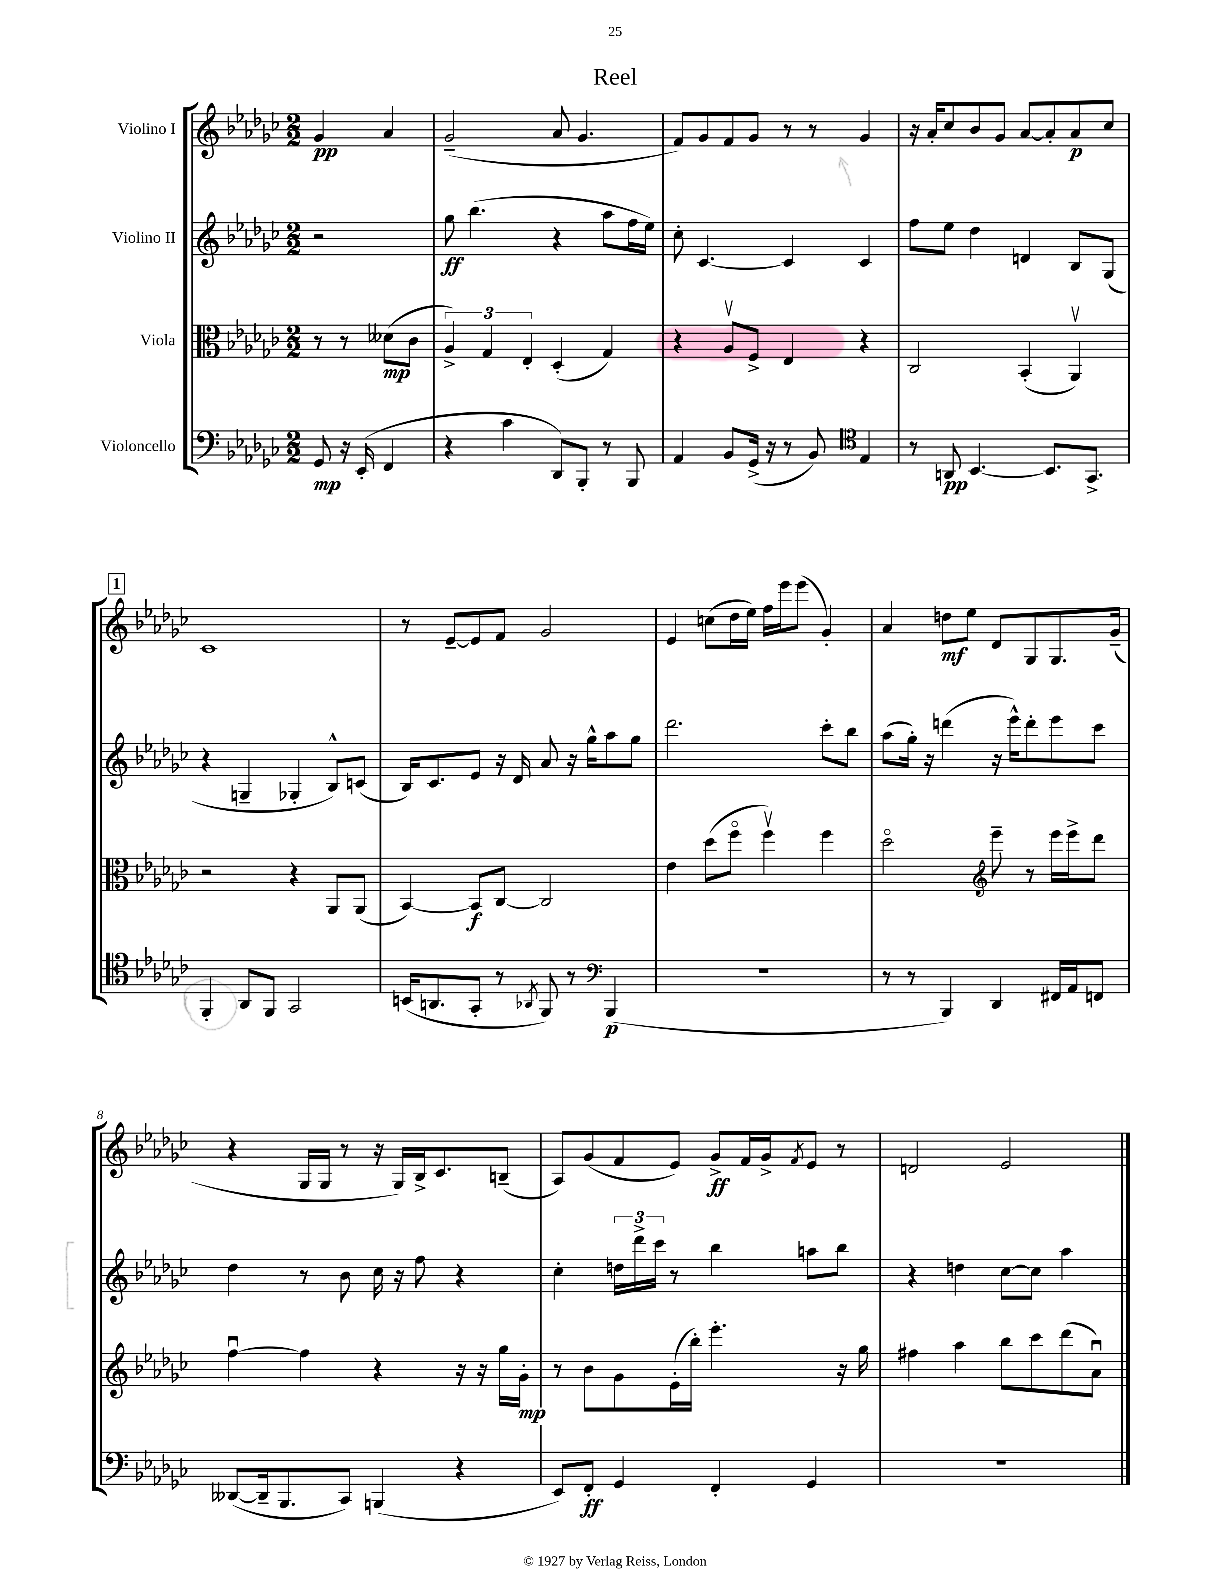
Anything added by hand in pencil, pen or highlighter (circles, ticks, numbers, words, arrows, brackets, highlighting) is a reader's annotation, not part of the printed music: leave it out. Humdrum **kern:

**kern	**kern	**kern	**kern
*staff4	*staff3	*staff2	*staff1
*clefF4	*clefC3	*clefG2	*clefG2
*k[b-e-a-d-g-c-]	*k[b-e-a-d-g-c-]	*k[b-e-a-d-g-c-]	*k[b-e-a-d-g-c-]
*M2/2	*M2/2	*M2/2	*M2/2
8GG-	8r	2r	4g-
16r	8r	.	.
(16EE-'	.	.	.
4FF	(8d--	.	4a-
.	8c-	.	.
=	=	=	=
4r	6A-^)	8gg-	(2g-~
.	.	(4.bb-	.
.	6G-	.	.
4c-	.	.	.
.	6E-'	.	.
8DD-)	(4D-'	4r	8a-
8BBB-'	.	.	4.g-
8r	4G-)	8aa-	.
8BBB-	.	16ff	.
.	.	16ee-)	.
=	=	=	=
4AA-	4r	8cc-'	8f)
.	.	[4.c-	8g-
8BB-	8A-v	.	8f
(16GG-^	8F^	.	8g-
16r	.	.	.
8r	4E-	4c-]	8r
8BB-)	.	.	8r
*clefC4	*	*	*
4E-	4r	4c-	4g-
=	=	=	=
8r	2C-	8ff	16r
.	.	.	16a-'
8AA	.	8ee-	8cc-
[4.BB-	.	4dd-	8b-
.	.	.	8g-
.	(4BB-'	4d	[8a-
8.BB-]	.	.	8a-']
.	4AA-v)	8B-	8a-
8.GG-^	.	.	.
.	.	(8G-	8cc-
=	=	=	=
4FF'	2r	4r	1c-
8AA-	.	4G~	.
8FF	.	.	.
2GG-	4r	4G-'	.
.	8AA-	8B-^^)	.
.	(8AA-	(8c	.
=	=	=	=
(16BB	[4BB-)	16B-)	8r
8.AA	.	8.c-	.
.	.	.	[8e-~
8GG-'	8BB-]	8e-	8e-]
8r	[8C-	16r	8f
.	.	16d-	.
8qAA-	.	.	.
8FF)	2C-]	8a-	2g-
8r	.	16r	.
.	.	16gg-^^	.
*clefF4	*	*	*
(4BBB-	.	8aa-	.
.	.	8gg-	.
=	=	=	=
1r	4e-	2.ddd-	4e-
.	(8dd-	.	(8cc
.	8ffo	.	16dd-
.	.	.	16ee-)
.	4ffv)	.	16ff
.	.	.	16eee-
.	.	.	(8eee-
.	4ff	8ccc-'	4g-')
.	.	8bb-	.
=	=	=	=
8r	2dd-o	(8aa-	4a-
8r	.	16gg-')	.
.	.	16r	.
4BBB-)	.	(4ddd	8dd
.	.	.	8ee-
*	*clefG2	*	*
4DD-	8eee-~	16r	8d-
.	.	16eee-^^)	.
.	8r	8ddd'	8G-
16FF#	16eee-	8eee-	8.G-
16AA-	16eee-^	.	.
8FF	8ddd-	8ccc-	.
.	.	.	(16g-~
=	=	=	=
([8DD--	[4ffu	4dd-	4r
16DD--~]	.	.	.
8.BBB-	.	.	.
.	4ff]	8r	16G-
.	.	.	16G-
8CC-)	.	8b-	8r
(4BBB	4r	16cc-	16r
.	.	16r	16G-)
.	.	8ff	16B-^
.	.	.	8.c-
4r	16r	4r	.
.	16r	.	.
.	16gg-	.	(8B~
.	16g-'	.	.
=	=	=	=
8EE-)	8r	4cc-'	8A-)
8FF'	8b-	.	(8g-
4GG-	8g-	24dd	8f
.	.	24ddd-^	.
.	.	24ccc-	.
.	(16e-'	8r	8e-)
.	16bb-')	.	.
4FF'	4.eee-'	4bb-	8g-^
.	.	.	16f
.	.	.	16g-^
.	.	.	8qf
4GG-	.	8aa	8e-
.	16r	8bb-	8r
.	16gg-	.	.
=	=	=	=
1r	4ff#	4r	2d
.	4aa-	4dd	.
.	8bb-	[8cc-	2e-
.	8ccc-	8cc-]	.
.	(8ddd-	4aa-	.
.	8a-u)	.	.
==	==	==	==
*-	*-	*-	*-
